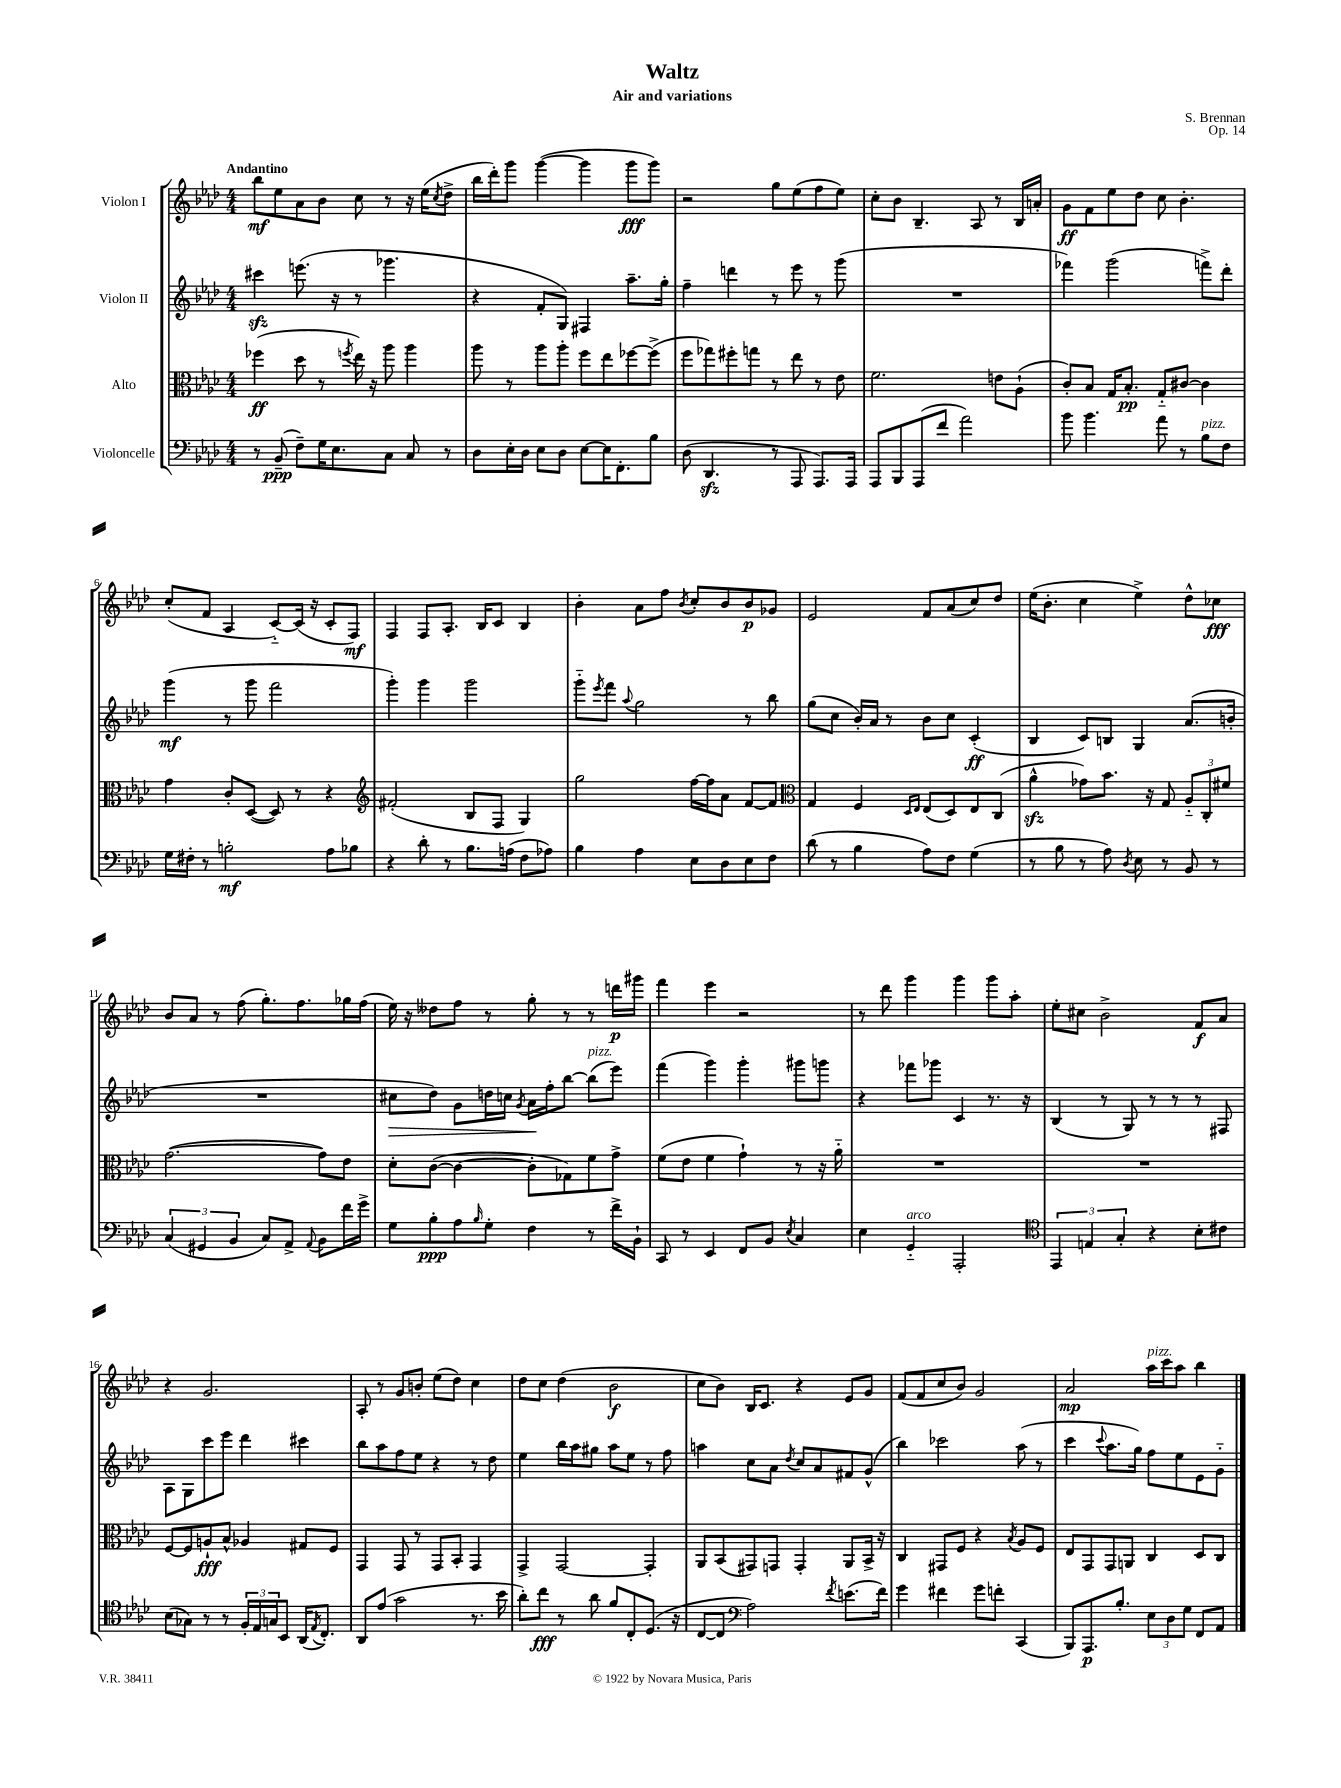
\header { title = "Waltz" composer = "S. Brennan" subtitle = "Air and variations" opus = "Op. 14" }
<<
\new StaffGroup <<
\new Staff = "s0" \with { instrumentName = "Violon I" } {
    \clef treble \key aes \major \numericTimeSignature \time 4/4 \tempo "Andantino"
    bes''8\mf ees''8 aes'8 bes'8 c''8 r8 r16 ees''16( \acciaccatura { c''8 } des''8-> |
    bes''16 des'''16-.) g'''8 g'''4~( g'''4 g'''8\fff g'''8) |
    r2 g''8 ees''8( f''8 ees''8) |
    c''8-. bes'8 bes4.-- aes8 r8 bes16 a'16-. |
    g'8\ff f'8 ees''8 des''8 c''8 bes'4.-. |
    c''8-.( f'8 aes4 c'8~-_) c'16( r16 c'8-. f8\mf) |
    f4 f8 aes8.-. bes16 c'8 bes4 |
    bes'4-. aes'8 f''8 \acciaccatura { bes'8 } c''8-. bes'8 bes'8\p ges'8 |
    ees'2 f'8 aes'8( c''8) des''8 |
    ees''16( bes'8.-. c''4 ees''4->) des''8-^ ces''8\fff |
    bes'8 aes'8 r8 f''8( g''8.-.) f''8. ges''16 f''16( |
    ees''16) r16 deses''8 f''8 r8 g''8-. r8 r8 d'''16\p gis'''16 |
    f'''4 ees'''4 r2 |
    r8 des'''8 g'''4 g'''4 g'''8 aes''8-. |
    ees''8-. cis''8 bes'2-> f'8\f aes'8 |
    r4 g'2. |
    aes8-. r8 g'8 b'8-. ees''8( des''8) c''4 |
    des''8 c''8 des''4( bes'2\f |
    c''8 bes'8) bes16 c'8. r4 ees'8 g'8 |
    f'8( f'8 c''8 bes'8) g'2 |
    aes'2\mp aes''16^\markup { \italic "pizz." } c'''16 aes''8 bes''4 \bar "|." |
}
\new Staff = "s1" \with { instrumentName = "Violon II" } {
    \clef treble \key aes \major \numericTimeSignature \time 4/4
    cis'''4\sfz e'''8.( r16 r8 ges'''4. |
    r4 f'8-. g8) fis4 aes''8.-- g''16-. |
    f''4-- d'''4 r8 ees'''8 r8 g'''8( |
    R1 |
    fes'''4) g'''2( f'''8->) des'''8-. |
    g'''4\mf( r8 g'''8 f'''2 |
    g'''4-.) g'''4 g'''2 |
    g'''8-_ \acciaccatura { ees'''8 } f'''8 \appoggiatura { aes''8 } g''2 r8 bes''8 |
    g''8( c''8 bes'16-.) aes'16 r8 bes'8 c''8 c'4-.\ff( |
    bes4 c'8) b8 g4 aes'8.( b'16-. |
    R1 |
    cis''8\> des''8) g'8 d''16 c''16 \acciaccatura { g'8 } aes'16\! f''16-. bes''8~ bes''8^\markup { \italic "pizz." }( ees'''8) |
    f'''4( g'''4) g'''4-. gis'''8 g'''8 |
    r4 fes'''8 ges'''8 c'4 r8. r16 |
    bes4( r8 g8) r8 r8 r8 fis8 |
    aes8 g8 c'''8 ees'''8 des'''4 cis'''4 |
    bes''8 aes''8 f''8 ees''8 r4 r8 des''8 |
    ees''4 bes''16 aes''16 gis''8 aes''8 ees''8 r8 f''8 |
    a''4 c''8 aes'8 \acciaccatura { des''8 } c''8 aes'8 fis'8 g'8-^( |
    bes''4) ces'''2 aes''8( r8 |
    c'''4 \appoggiatura { c'''8 } aes''8. g''16) f''8 ees''8 ees'8 g'8-_ \bar "|." |
}
\new Staff = "s2" \with { instrumentName = "Alto" } {
    \clef alto \key aes \major \numericTimeSignature \time 4/4
    fes''4\ff( des''8 r8 \acciaccatura { f''8 } ees''16) r16 aes''8 aes''4 |
    aes''8 r8 aes''8 aes''8-. f''8 ees''8 fes''8~ fes''8->( |
    f''8 ges''8) fis''8-. g''8 r8 ees''8 r8 ees'8 |
    f'2. e'8 aes8-!( |
    c'8-.) bes8 g16 bes8.-.\pp g8-_ cis'8~ cis'4 |
    g'4 c'8-. des8~( des8) r8 r4 |
    \clef treble fis'2-.( bes8 f8 g4) |
    g''2 f''16~ f''16 aes'8 f'8~ f'8 |
    \clef alto g4 f4 \grace { des16 ees16 } ees8( des8) ees8 c8( |
    aes'4-^\sfz ges'8) bes'8. r16 g8 \tuplet 3/2 { aes8-_ c8-. fis'8 } |
    g'2.~( g'8) ees'8 |
    des'8-. c'8~( c'4~ c'8-. ges8) f'8 g'8-> |
    f'8( ees'8 f'4 g'4-!) r8 r16 aes'16-_ |
    R1 |
    R1 |
    f8~ f8 a8-!\fff bes8-^ aes4 gis8 f8 |
    g,4 g,8 r8 g,8 bes,8-. g,4 |
    g,4-> g,2~ g,4-. |
    aes,8 bes,8( gis,8) g,8 g,4-. aes,8 bes,16-> r16 |
    c4 gis,8 f8 r4 \acciaccatura { bes8 } aes8 f8 |
    ees8 g,8 g,8 a,8 c4 des8 c8 \bar "|." |
}
\new Staff = "s3" \with { instrumentName = "Violoncelle" } {
    \clef bass \key aes \major \numericTimeSignature \time 4/4
    r8 bes,8--\ppp( f8--) g16 ees8. c8 c8 r8 |
    des8 ees16-. des16 ees8 des8 ees8~ ees16 f,8.-. bes8 |
    des8( des,4.\sfz r8 aes,,8 aes,,8.) aes,,16 |
    aes,,8 bes,,8 aes,,8( f'8 aes'2) |
    bes'8 bes'4. aes'8 r8 bes8^\markup { \italic "pizz." } f8 |
    g16 fis16-. r8 b2-.\mf aes8 bes8 |
    r4 des'8-. r8 bes8. a16( f8 aes8) |
    bes4 aes4 ees8 des8 ees8 f8 |
    des'8( r8 bes4 aes8) f8 g4( |
    r8 bes8 r8 aes8) \acciaccatura { des8 } ees8 r8 bes,8 r8 |
    \tuplet 3/2 { c4( gis,4 bes,4 } c8) aes,8-> \appoggiatura { aes,8 } bes,8 f'16 g'16-> |
    g8 bes8-.\ppp aes8 \grace { bes16 } g8-. f4 r8 f'16-> bes,16-! |
    c,8 r8 ees,4 f,8 bes,8 \acciaccatura { ees8 } c4 |
    ees4 g,4-_^\markup { \italic "arco" } aes,,2-. |
    \clef tenor \tuplet 3/2 { ees,4 e4 g4-. } r4 bes8-. cis'8 |
    bes8( ges8) r8 r8 \tuplet 3/2 { f16-. ees16 g16 } bes,8 aes,16( \acciaccatura { ees8 } c8.-.) |
    aes,8 ees'8( g'2 r8. bes'16 |
    aes'8-.) c''8\fff r8 aes'8 f'8 c8-. des8.( r16 |
    c8~ c8 \clef bass aes2) \acciaccatura { f'8 } e'8.( f'16) |
    g'4 fis'4 g'8 f'8-. c,4( |
    bes,,8) aes,,8.\p bes8.-. \tuplet 3/2 { ees8 des8 g8 } f,8 aes,8 \bar "|." |
}
>>
>>
